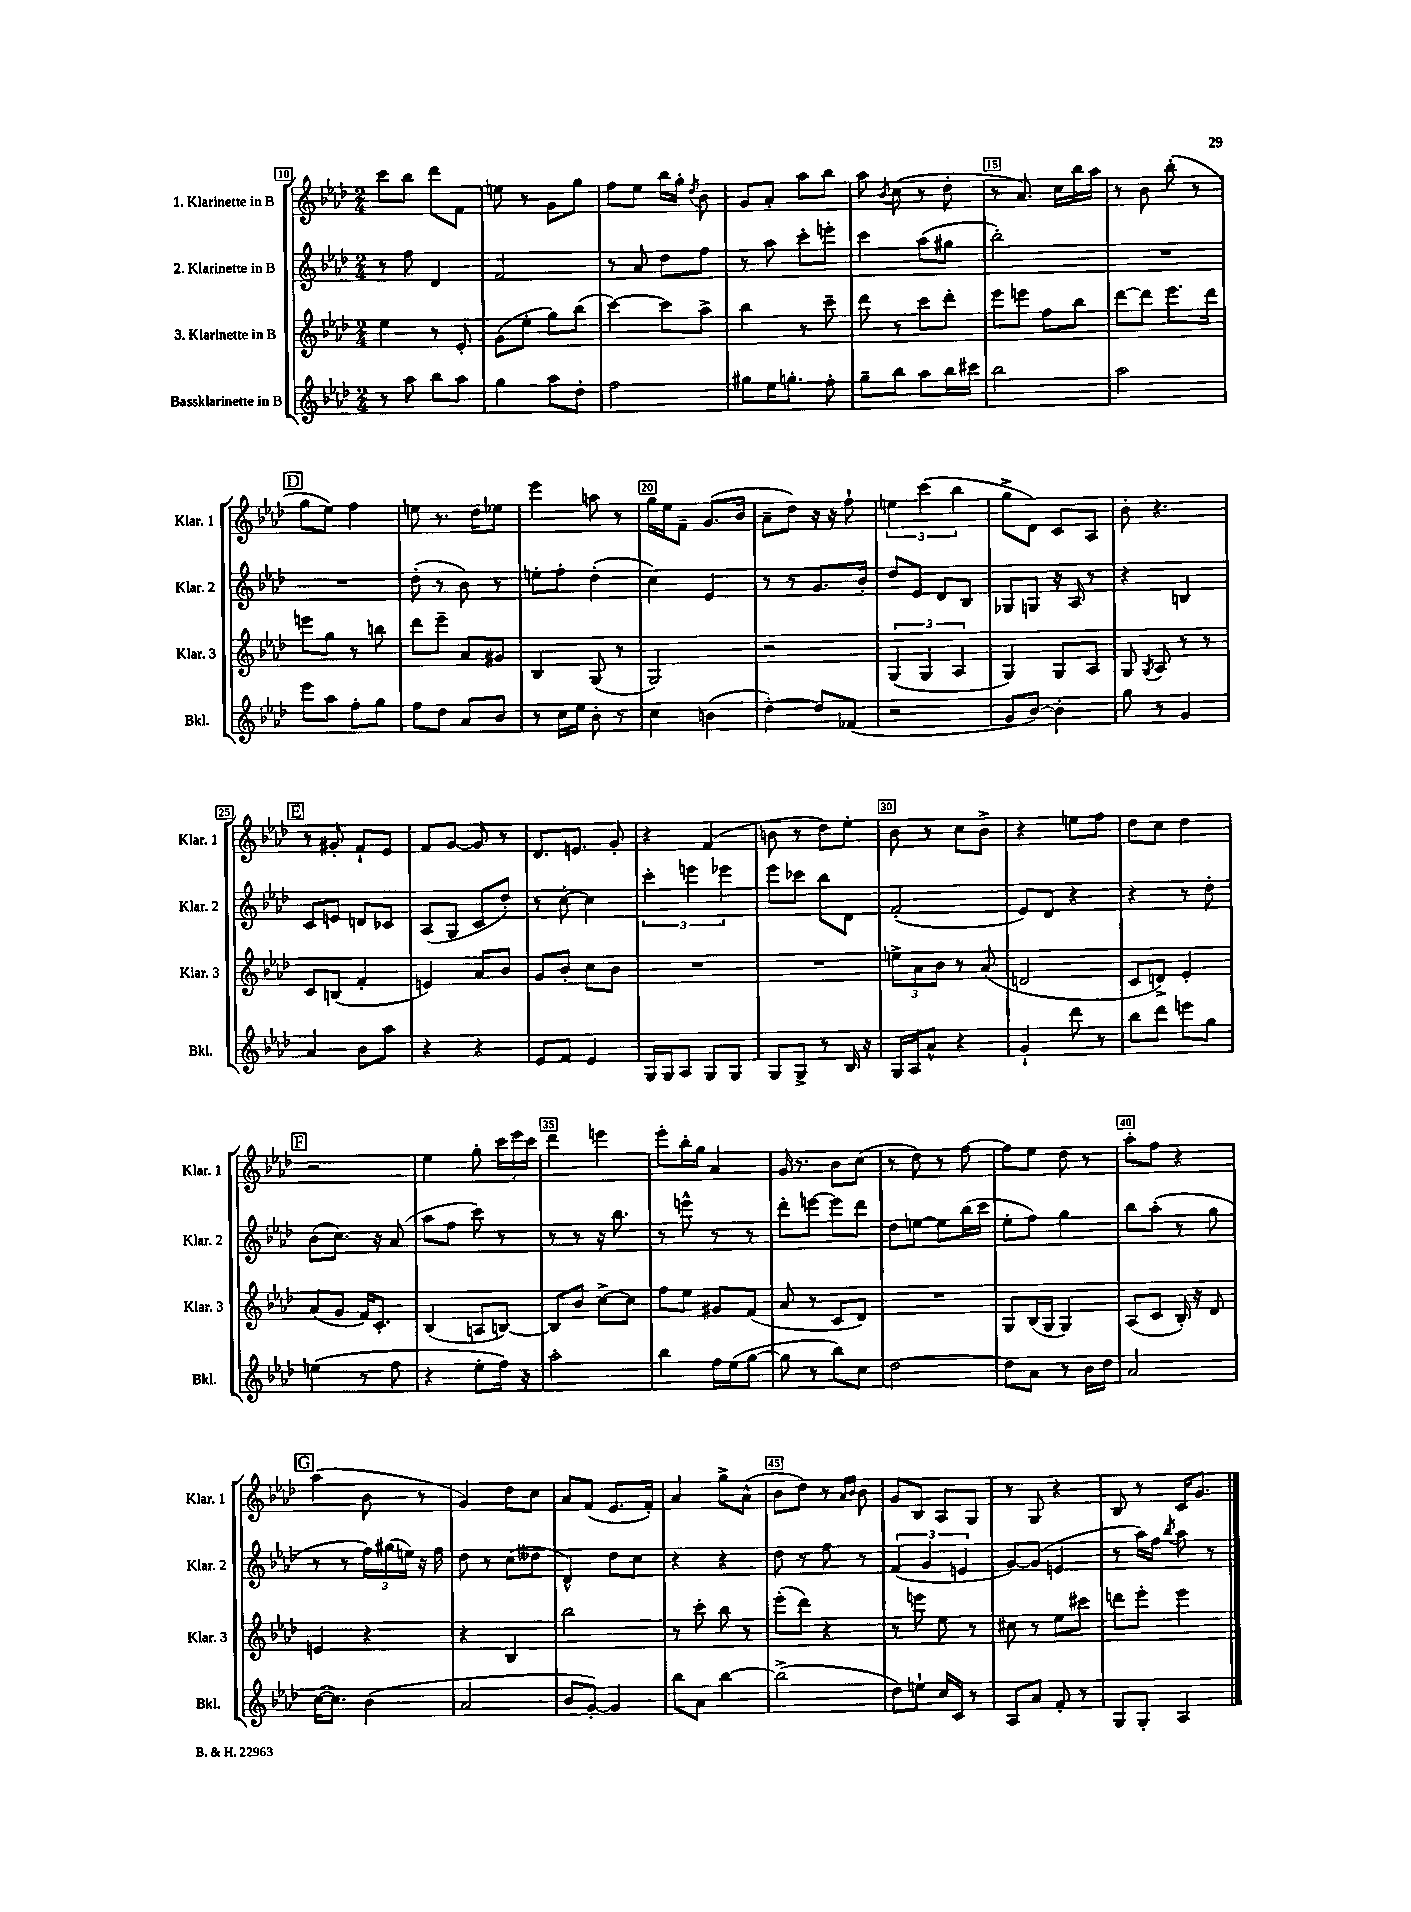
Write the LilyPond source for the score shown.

<<
\new StaffGroup <<
\new Staff = "s0" \with { instrumentName = "1. Klarinette in B" shortInstrumentName = "Klar. 1" } {
    \clef treble \key aes \major \numericTimeSignature \time 2/4
    \autoBeamOff c'''8[ bes''8] des'''8[ f'8] |
    e''8 r8 g'8[ g''8] |
    f''8[ ees''8] bes''16[ g''16]-. \acciaccatura { des''8 } bes'8 |
    g'8[ aes'8]-. aes''8[ bes''8] |
    aes''8 \acciaccatura { bes'8 } c''8( r8 des''8-. |
    r8 aes'8.) c''16[ bes''16 aes''16] |
    r8 bes'8 bes''8-.( r8 |
    \mark \markup { \box "D" } g''8[ ees''8]) f''4 |
    e''8 r8. des''16[ ees''8] |
    ees'''4 a''8 r8 |
    g''16[ ees''16 f'8]-- g'8.[( bes'16] |
    aes'8[-- des''8]) r16 r16 f''8-! |
    \tuplet 3/2 { e''4 c'''4( bes''4 } |
    g''8[-> des'8]) c'8[ aes8] |
    bes'8-. r4. |
    \mark \markup { \box "E" } r8 gis'8-. f'8[-! ees'8] |
    f'8[ g'8]~ g'8 r8 |
    des'8.[ e'8.] g'8-. |
    r4 f'4( |
    b'8 r8 des''8[) ees''8]-. |
    bes'8 r8 c''8[ bes'8]-> |
    r4 e''8[ f''8] |
    des''8[ c''8] des''4 |
    \mark \markup { \box "F" } r2 |
    ees''4 g''8-. \tuplet 3/2 { c'''16[ ees'''16 c'''16] } |
    des'''4 e'''4 |
    ees'''8[-. bes''16-. g''16] aes'4 |
    g'16 r8. bes'8[ c''8]( |
    r8 des''8) r8 f''8~ |
    f''8[ ees''8] des''8 r8 |
    aes''8[-. f''8] r4 |
    \mark \markup { \box "G" } aes''4( bes'8 r8 |
    g'4) des''8[ c''8] |
    aes'8[ f'8]( ees'8.[ f'16]-.) |
    aes'4 g''8[-> aes'8]-^( |
    bes'8[ des''8]) r8 \grace { aes'16[ bes'16] } bes'8 |
    g'8[ bes8] aes8[ g8] |
    r8 g8 r4 |
    bes8 r8 c'16[ g'8.] \bar "|." |
}
\new Staff = "s1" \with { instrumentName = "2. Klarinette in B" shortInstrumentName = "Klar. 2" } {
    \clef treble \key aes \major \numericTimeSignature \time 2/4
    \autoBeamOff r8 f''8 des'4 |
    f'2 |
    r8 aes'8 des''8[ f''8] |
    r8 aes''8 c'''8[-. e'''8]-. |
    c'''4 aes''8[( gis''8] |
    bes''2-.) |
    R2 |
    \mark \markup { \box "D" } R2 |
    des''8-.( r8 bes'8) r8 |
    e''8[-. f''8]-. des''4-.( |
    c''4) ees'4 |
    r8 r8 g'8.[ bes'16]-. |
    des''8[ ees'8] des'8[ bes8] |
    ges8[ g8] r16 aes16 r8 |
    r4 b4 |
    \mark \markup { \box "E" } c'8[ e'8] d'8[ ces'8] |
    aes8[( g8] c'8[ des''8]-.) |
    r8 c''8~-. c''4 |
    \tuplet 3/2 { c'''4-. e'''4 ees'''4 } |
    ees'''8[ ces'''8] bes''8[ des'8] |
    f'2-.( |
    ees'8[) des'8] r4 |
    r4 r8 des''8-. |
    \mark \markup { \box "F" } bes'8[( c''8.]) r16 aes'8( |
    aes''8[ f''8] c'''8) r8 |
    r8 r8 r16 bes''8. |
    r8 e'''8-^ r8 r8 |
    des'''8[-. e'''8]~ e'''8[ des'''8] |
    des''8[ e''8]~ e''8[ bes''16( c'''16] |
    ees''8[-. f''8]) g''4 |
    bes''8[ aes''8]-.( r8 g''8 |
    \mark \markup { \box "G" } r8 r8 \tuplet 3/2 { f''16[) gis''16( e''16]) } r16 f''16 |
    des''8 r8 c''8[( deses''8] |
    des'4-^) des''8[ c''8] |
    r4 r4 |
    des''8 r8 f''8 r8 |
    \tuplet 3/2 { f'4( g'4 e'4 } |
    g'8[~) g'8]( e'4 |
    r8 aes''16[) f''16] \acciaccatura { bes''8 } aes''8 r8 \bar "|." |
}
\new Staff = "s2" \with { instrumentName = "3. Klarinette in B" shortInstrumentName = "Klar. 3" } {
    \clef treble \key aes \major \numericTimeSignature \time 2/4
    \autoBeamOff ees''4 r8 ees'8-. |
    g'8[( ees''8]-. g''8[) bes''8]( |
    c'''4~) c'''8[ aes''8]-> |
    bes''4 r8 c'''8-- |
    des'''8 r8 c'''8[ des'''8]-. |
    ees'''8[ e'''8] f''8[ bes''8] |
    des'''8[~ des'''8] ees'''8.[ des'''16] |
    \mark \markup { \box "D" } e'''8[ g''8] r8 b''8 |
    des'''8[ ees'''8]-- aes'8[ gis'8] |
    bes4 g8( r8 |
    g2) |
    r2 |
    \tuplet 3/2 { g4( g4 aes4 } |
    g4) g8[ aes8] |
    g8 \acciaccatura { g8 } aes8 r8 r8 |
    \mark \markup { \box "E" } c'8[ b8]( f'4-. |
    e'4) aes'8[ bes'8] |
    g'8[ bes'8]-. c''8[ bes'8] |
    R2 |
    R2 |
    \tuplet 3/2 { e''8[-> aes'8 bes'8] } r8 aes'8( |
    d'2 |
    c'8[ d'8]->) ees'4-. |
    \mark \markup { \box "F" } aes'8[( g'8] f'16[) c'8.]-. |
    bes4( a8[ b8]~) |
    b8[ bes'8] c''8[~-> c''8] |
    f''8[ ees''8] gis'8[ f'8]( |
    aes'8 r8 c'8[ des'8]) |
    R2 |
    g8[ bes16( g16] g4) |
    aes8[( c'8] bes16-.) r16 des'8 |
    \mark \markup { \box "G" } e'4 r4 |
    r4 bes4 |
    bes''2 |
    r8 c'''8-. bes''8 r8 |
    ees'''8[-.( des'''8]) r4 |
    r8 e'''8 ees''8 r8 |
    cis''8 r8 ees''8[ cis'''8] |
    d'''8[ ees'''8]-. ees'''4 \bar "|." |
}
\new Staff = "s3" \with { instrumentName = "Bassklarinette in B" shortInstrumentName = "Bkl." } {
    \clef treble \key aes \major \numericTimeSignature \time 2/4
    \autoBeamOff r8 aes''8 bes''8[ aes''8] |
    g''4 aes''8[ des''8]-. |
    f''2 |
    gis''8[ ees''16 g''8.]-. f''8-. |
    g''8[-- bes''8] aes''8[ bes''16 cis'''16] |
    bes''2 |
    aes''2 |
    \mark \markup { \box "D" } ees'''8[ aes''8] f''8[-. g''8] |
    f''8[ des''8] aes'8[ bes'8] |
    r8 c''16[ ees''16] bes'8-. r8 |
    c''4 b'4( |
    des''4~-.) des''8[ fes'8]( |
    r2 |
    g'8[ bes'8]~) bes'4-. |
    g''8 r8 g'4 |
    \mark \markup { \box "E" } aes'4 bes'8[ aes''8] |
    r4 r4 |
    ees'8[ f'8] ees'4 |
    g16[ g16 aes8] g8[ g8] |
    g8[ g8]-> r8 bes16 r16 |
    g16[ aes16 aes'8]-^ r4 |
    g'4-! des'''8 r8 |
    bes''8[ des'''8] e'''8[ g''8] |
    \mark \markup { \box "F" } e''4( r8 f''8 |
    r4 ees''8[-. f''16]) r16 |
    aes''2-. |
    bes''4 f''16[ ees''16( g''8]~ |
    g''8 r8 bes''8[) c''8] |
    des''2~ |
    des''8[ aes'8] r8 bes'16[ des''16] |
    aes'2 |
    \mark \markup { \box "G" } c''16[~( c''8.]) bes'4( |
    aes'2 |
    bes'8[ g'8]~-.) g'4 |
    bes''8[ aes'8] bes''4~ |
    bes''2->( |
    des''8[) e''8]-! c''16[ c'16] r8 |
    aes8[ aes'8] f'8-. r8 |
    g8[ g8]-. aes4 \bar "|." |
}
>>
>>
\layout { \context { \Score currentBarNumber = #10 \override BarNumber.break-visibility = ##(#f #t #t) barNumberVisibility = #(every-nth-bar-number-visible 5) \override BarNumber.stencil = #(make-stencil-boxer 0.1 0.3 ly:text-interface::print) } }
